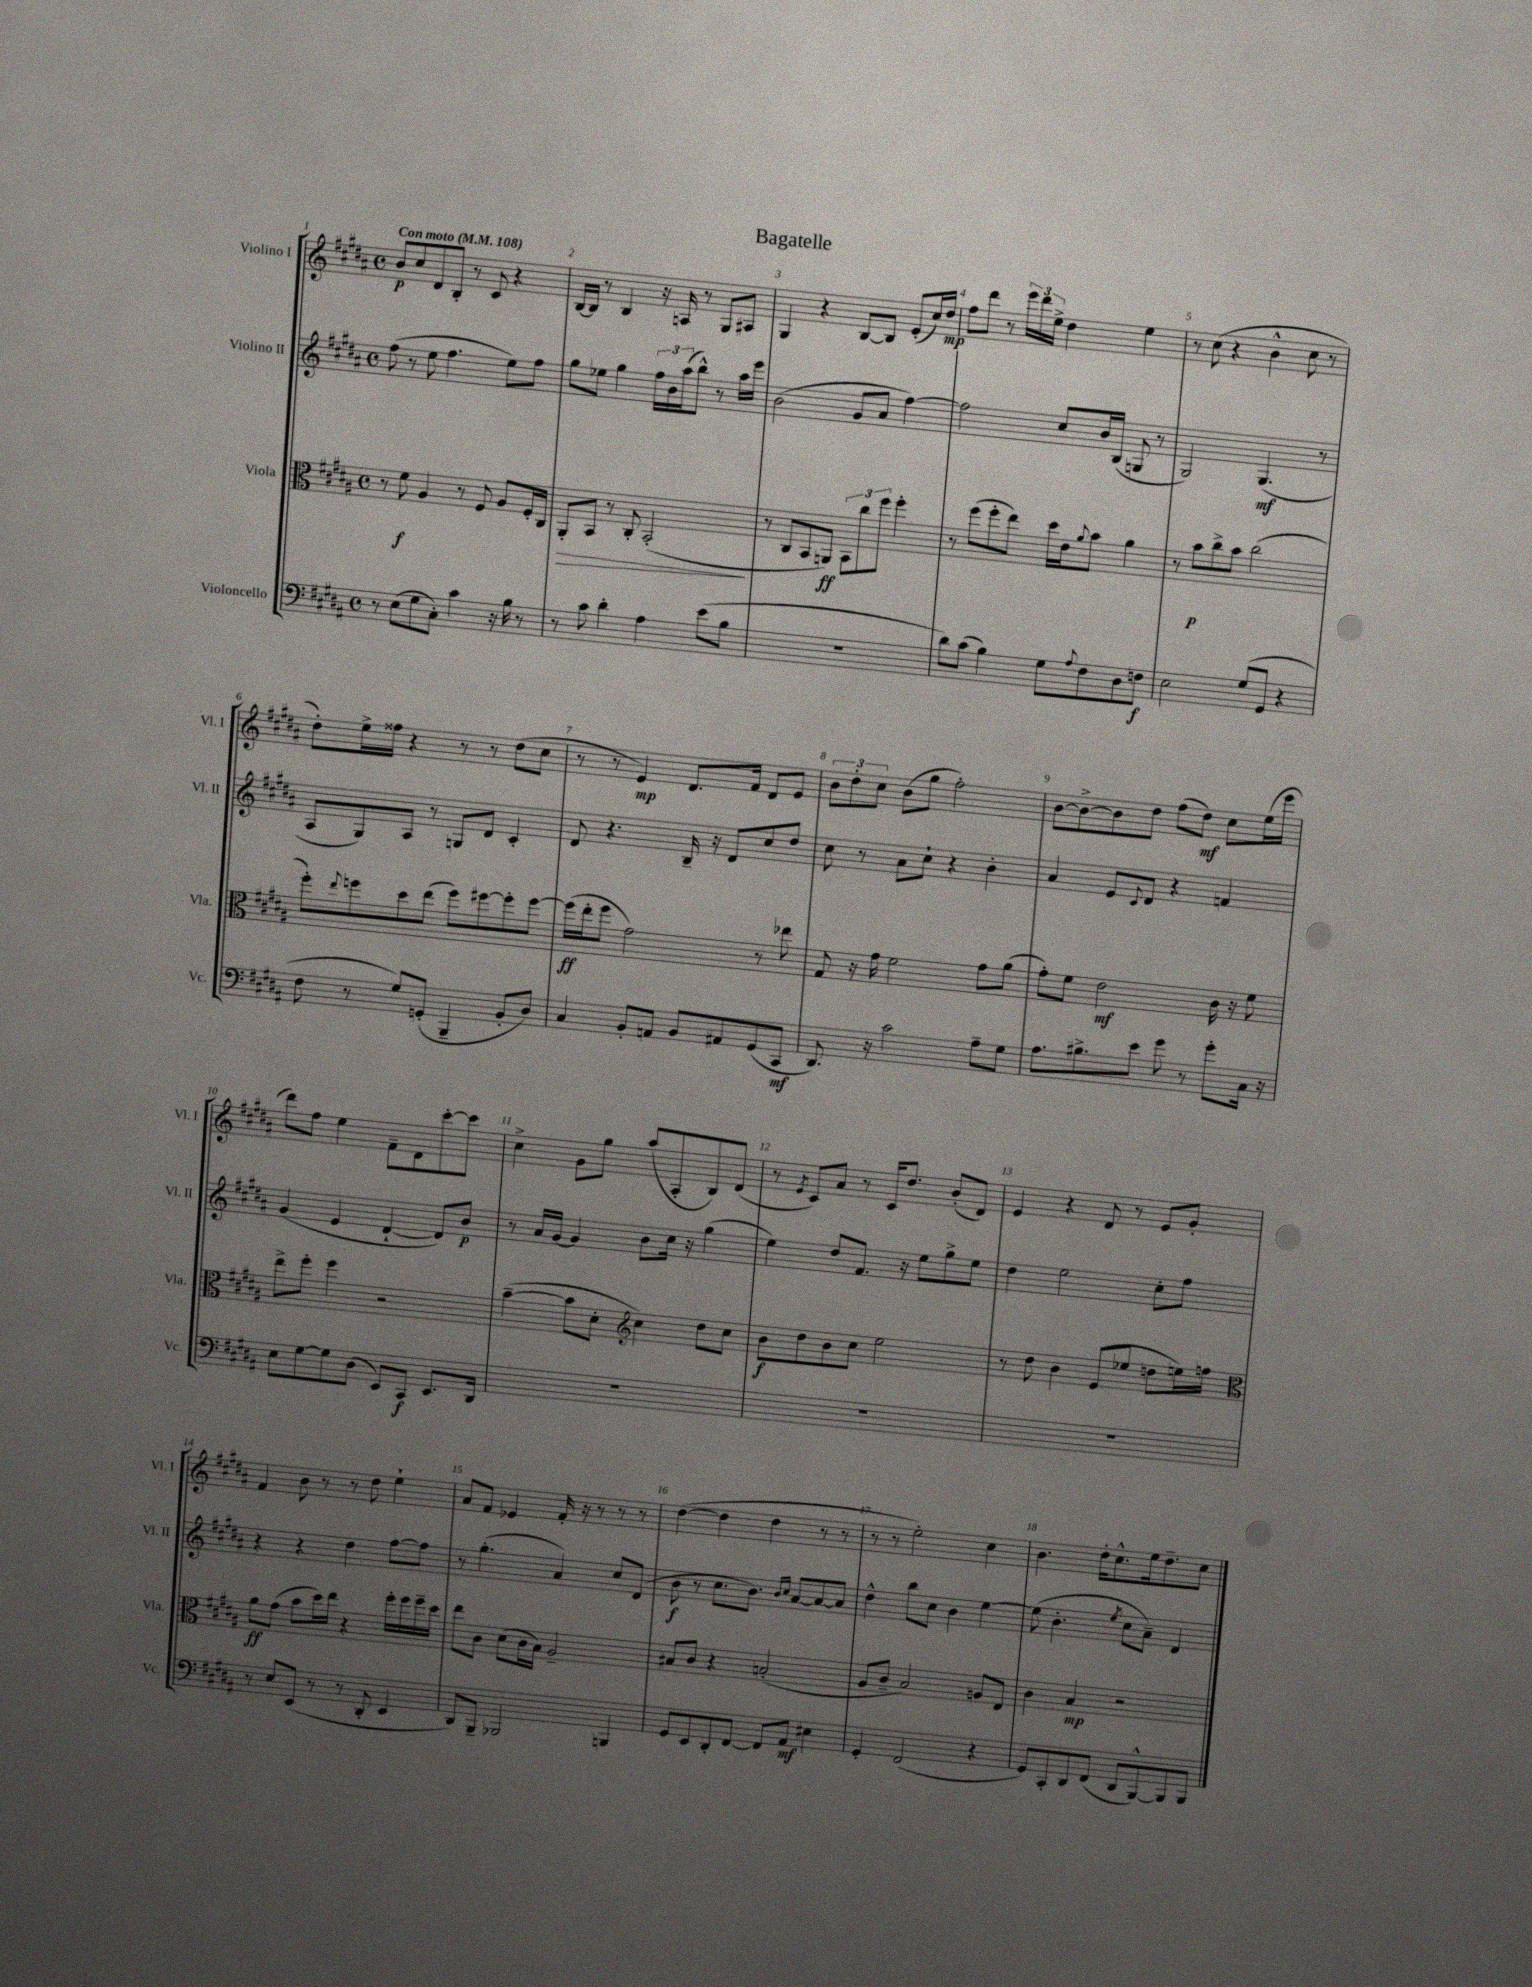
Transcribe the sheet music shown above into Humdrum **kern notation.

**kern	**dynam	**kern	**dynam	**kern	**dynam	**kern	**dynam
*part4	*part4	*part3	*part3	*part2	*part2	*part1	*part1
*staff4	*staff4	*staff3	*staff3	*staff2	*staff2	*staff1	*staff1
*I"Violoncello	*	*I"Viola	*	*I"Violino II	*	*I"Violino I	*
*I'Vc.	*	*I'Vla.	*	*I'Vl. II	*	*I'Vl. I	*
*clefF4	*	*clefC3	*	*clefG2	*	*clefG2	*
*k[f#c#g#d#a#]	*	*k[f#c#g#d#a#]	*	*k[f#c#g#d#a#]	*	*k[f#c#g#d#a#]	*
*M4/4	*	*M4/4	*	*M4/4	*	*M4/4	*
*met(c)	*	*met(c)	*	*met(c)	*	*met(c)	*
*MM108	*	*MM108	*	*MM108	*	*MM108	*
=1	=1	=1	=1	=1	=1	=1	=1
!	!	!	!	!	!	!LO:TX:a:B:t=Con moto	!
8r	.	8r	.	(8ff#\	.	8b/L	p
(8E\L	.	8f#\	f	8r	.	8cc#/	.
8G#\	.	4A#/	.	8ee\	.	8d#/	.
8C#'\J)	.	.	.	4.ff#\	.	8B'/J	.
4c#\	.	8r	.	.	.	8r	.
.	.	8F#/	.	.	.	8c#/	.
16r	.	8A#/L	.	8ee\L)	.	4r	.
16B\	.	.	.	.	.	.	.
8r	.	16F#'/L	.	8ff#\J	.	.	.
.	.	16C#/JJ	.	.	.	.	.
=2	=2	=2	=2	=2	=2	=2	=2
!	!	!	!LO:HP:b	!	!	!	!
8r	.	8AA#'/L	>	8gg#\L	.	[16B/LL	.
.	.	.	.	.	.	16B/JJ]	.
8c#\	.	8BB/J	.	8ee-X\J	.	8r	.
4d#'\	.	8r	.	4gg#\	.	4B/	.
.	.	8C#'/	.	.	.	.	.
4A#\	.	(2BB'/	.	24ff#\LL	.	16r	.
.	.	.	.	24b\	.	.	.
.	.	.	.	.	.	16An/	.
.	.	.	.	(24aa#\J	.	.	.
.	.	.	.	8bb^^\J)	.	8r	.
(8e\L	.	.	.	8r	.	8G#/L	.
8B\J	.	.	.	16aa#\LL	.	8A#X/J	.
.	.	.	.	16eee\JJ	.	.	.
.	.	.	]	.	.	.	.
=3	=3	=3	=3	=3	=3	=3	=3
1r	.	8r	.	(2b\	.	4G#/	.
.	.	8C#/L	.	.	.	.	.
.	.	8BB/	.	.	.	4r	.
.	.	8AAn/J)	ff	.	.	.	.
.	.	12BB\L	.	8g#/L	.	[8B/L	.
.	.	12cc#\	.	.	.	.	.
.	.	.	.	8a#/J	.	8B/J]	.
.	.	12ff#\J	.	.	.	.	.
.	.	4ff#'\	.	[4ff#\)	.	(8e'/L	.
.	.	.	.	.	.	16cc#/L)	.
.	.	.	.	.	.	16dd#/JJ	mp
=4	=4	=4	=4	=4	=4	=4	=4
8d#\L)	.	8r	.	2ff#\]	.	8ff#\L	.
(8c#\J	.	(8ff#\L	.	.	.	8ddd#\J	.
4B\)	.	8ff#'\	.	.	.	8r	.
.	.	8ee\J)	.	.	.	24eee\LL	.
.	.	.	.	.	.	24ddd#\	.
.	.	.	.	.	.	24ee^\JJ	.
8G#\L	.	16dd#\LL	.	8cc#/L	.	4dd#\	.
.	.	16e\J	.	.	.	.	.
8qqA#/	.	8qqa#/	.	.	.	.	.
8F#\	.	8b\J	.	16b/L	.	.	.
.	.	.	.	(16B/JJ	.	.	.
8D#\	.	4a#\	.	8Gn/	.	4ee\	.
8Fn\J	f	.	.	8r	.	.	.
=5	=5	=5	=5	=5	=5	=5	=5
2E\	.	8r	.	2G#/)	.	8r	.
.	.	8b\L	p	.	.	(8cc#\	.
.	.	8cc#^\	.	.	.	4r	.
.	.	8b\J	.	.	.	.	.
(8G#/L	.	(2cc#\	.	(4.G#/	mf	4b^^\	.
8GG#/J	.	.	.	.	.	.	.
4r	.	.	.	.	.	8cc#\	.
.	.	.	.	8r	.	8r	.
!!LO:LB:g=z
=6	=6	=6	=6	=6	=6	=6	=6
8F#\	.	8ff#'\L)	.	8A#/L	.	8dd#'\L)	.
.	.	8qqee/	.	.	.	.	.
8r	.	8ffn\	.	8G#/)	.	16ee^\L	.
.	.	.	.	.	.	16ff##X\JJ	.
8G#/L)	.	8dd#\	.	8A#/J	.	4r	.
(8GGn'/J	.	(8ee\J	.	8r	.	.	.
4BBB~/	.	8ff\L)	.	8Gn/L	.	8r	.
.	.	[8ff#X\	.	8d#/J	.	8r	.
8BB'/L	.	8ff#'\]	.	4c#'/	.	(8dd#\L	.
8D#/J)	.	[8ff#\J	.	.	.	8cc#\J	.
=7	=7	=7	=7	=7	=7	=7	=7
4C#/	.	(16ff#\LL]	ff	8d#/	.	8r	.
.	.	16ee'\J	.	.	.	.	.
.	.	8ff#\J	.	4.r	.	8r	.
8BB'/L	.	2g#\)	.	.	.	4e/)	mp
8AAn/J	.	.	.	.	.	.	.
8BB/L	.	.	.	16B~/	.	8.d#/L	.
.	.	.	.	16r	.	.	.
8AA#X/	.	.	.	8d#/L	.	.	.
.	.	.	.	.	.	16f#/Jk	.
(8GG#/	.	8r	.	8cc#/	.	8d#/L	.
8CC#/J	mf	8ee-X\	.	8dd#/J	.	8e/J	.
=8	=8	=8	=8	=8	=8	=8	=8
8.DD#/)	.	8G#/	.	8cc#\	.	12b\L	.
.	.	.	.	.	.	12dd#'\	.
.	.	16r	.	8r	.	.	.
.	.	.	.	.	.	12cc#\J	.
16r	.	16g#\	.	.	.	.	.
2c#\	.	2f#\	.	8a#\L	.	(8b\L	.
.	.	.	.	8cc#`\J	.	8gg#\J	.
.	.	.	.	4r	.	2ff#'\)	.
8A#~\L	.	8g#\L	.	4b'\	.	.	.
8G#\J	.	(8a#\J	.	.	.	.	.
=9	=9	=9	=9	=9	=9	=9	=9
8.A#\L	.	8g#'\L)	.	4a#/	.	[8b\L	.
.	.	8f#\J	.	.	.	8b^\_	.
8.B#X^\	.	.	.	.	.	.	.
.	.	2e\	mf	8e/L	.	8b\]	.
.	.	.	.	8qqc#/	.	.	.
8e\J	.	.	.	8d#/J	.	8dd#\J	.
8g#\	.	.	.	4r	.	(8ff#\L	.
8r	.	.	.	.	.	8dd#\J)	mf
8g#'\L	.	16c#\	.	4fn/	.	8cc#\L	.
.	.	16r	.	.	.	.	.
16C#\Jk	.	8f#\	.	.	.	(16ee\L	.
16r	.	.	.	.	.	16eee\JJ	.
!!LO:LB:g=z
=10	=10	=10	=10	=10	=10	=10	=10
8E\L	.	8ee^\L	.	(4g#/	.	8ddd#\L)	.
[8G#\	.	8ff#'\J	.	.	.	8ff#\J	.
8G#\]	.	4ff#\	.	4e/	.	4ee\	.
(8D#\J	.	.	.	.	.	.	.
8EE/L)	.	2r	.	[4d#`/	.	8f#~\L	.
8CC#/J	f	.	.	.	.	8d#\	.
8.EE/L	.	.	.	8d#/L])	.	[8ccc#'\	.
.	.	.	.	8b/J	p	8ccc#\J]	.
16DD#/Jk	.	.	.	.	.	.	.
=11	=11	=11	=11	=11	=11	=11	=11
1r	.	([4b~\	.	8r	.	4cc#^\	.
.	.	.	.	16a#/LL	.	.	.
.	.	.	.	[16g#/JJ	.	.	.
.	.	8b\L]	.	4g#/]	.	8g#\L	.
.	.	8d#'\J	.	.	.	8gg#\J	.
*	*	*clefG2	*	*	*	*	*
.	.	4cc#\)	.	8b\L	.	(8aa#/L	.
.	.	.	.	16cc#\Jk	.	8A#'/	.
.	.	.	.	16r	.	.	.
.	.	8dd#\L	.	(4gg#\	.	8B/)	.
.	.	8cc#\J	.	.	.	(8d#/J	.
=12	=12	=12	=12	=12	=12	=12	=12
1r	.	8b\L	f	4ee\)	.	8r	.
.	.	.	.	.	.	8qe/	.
.	.	8dd#\	.	.	.	8c#/L)	.
.	.	8b\	.	8dd#/L	.	8a#/J	.
.	.	8cc#\J	.	8.f#/J	.	8r	.
.	.	2ee\	.	.	.	16c#/KL	.
.	.	.	.	16r	.	8.dd#/J	.
.	.	.	.	8ee\L	.	.	.
.	.	.	.	8gg#^\	.	(8b'/L	.
.	.	.	.	8ee\J	.	8d#/J)	.
=13	=13	=13	=13	=13	=13	=13	=13
1r	.	8r	.	4dd#\	.	4e/	.
.	.	8dd#\	.	.	.	.	.
.	.	4b\	.	2ee\	.	4r	.
.	.	(8e/L	.	.	.	8d#/	.
.	.	8ee-X/J	.	.	.	8r	.
.	.	8ddn\L	.	8cc#'\L	.	8e/L	.
.	.	16een\L)	.	8ff#\J	.	8g#'/J	.
.	.	16ffn\JJ	.	.	.	.	.
!!LO:LB:g=z
=14	=14	=14	=14	=14	=14	=14	=14
*	*	*clefC3	*	*	*	*	*
8r	.	8a#\L	ff	4r	.	4f#/	.
8E/L	.	(8g#\J	.	.	.	.	.
(8EE/J	.	8b\L	.	4r	.	8b\	.
8r	.	16dd#\L)	.	.	.	8r	.
.	.	16ee\JJ	.	.	.	.	.
8r	.	4r	.	4dd#\	.	8r	.
8DD#'/	.	.	.	.	.	8dd#\	.
4EE/	.	16ff#'\LL	.	[8ff#\L	.	4ee`\	.
.	.	16ff#\	.	.	.	.	.
.	.	16ff#~\	.	8ff#\J]	.	.	.
.	.	16dd#\JJ	.	.	.	.	.
=15	=15	=15	=15	=15	=15	=15	=15
8DD#/L)	.	8ee\L	.	8r	.	8a#/L	.
8BBB~/J	.	8c#\J	.	(4.gg#'\	.	8f#/J	.
2BBB-X/	.	(8d#\L	.	.	.	4e-X/	.
.	.	16c#\L	.	.	.	.	.
.	.	16B\JJ)	.	.	.	.	.
.	.	2A#~/	.	4a#/)	.	16f#'/	.
.	.	.	.	.	.	16r	.
.	.	.	.	.	.	8r	.
4BBBn/	.	.	.	8cc#/L	.	8r	.
.	.	.	.	(8d#/J	.	8r	.
=16	=16	=16	=16	=16	=16	=16	=16
8GG#/L	.	8B#X/L	.	8b\	f	([4dd#\	.
8EE/	.	8c#/J	.	8r	.	.	.
8DD#'/	.	4r	.	8.cc#\L	.	4dd#\]	.
[8FF#/J	.	.	.	.	.	.	.
.	.	.	.	8.b\J)	.	.	.
8FF#/L]	.	(2Bn'/	.	.	.	4dd#\	.
.	.	.	.	16qqb/LL	.	.	.
.	.	.	.	16qqcc#/JJ	.	.	.
8AA#/J	mf	.	.	[8a#/L	.	.	.
4E#X\	.	.	.	8a#/_	.	8r	.
.	.	.	.	8a#/J]	.	8r	.
=17	=17	=17	=17	=17	=17	=17	=17
4GG#'/	.	8A#/L	.	4dd#^^\	.	8r	.
.	.	8c#~/J	.	.	.	8r	.
(2FF#/	.	2B/)	.	8bb\L	.	2ee'\)	.
.	.	.	.	8cc#\J	.	.	.
.	.	.	.	4b\	.	.	.
4r	.	8An/L	.	[4ee\	.	4cc#\	.
.	.	8E/J	.	.	.	.	.
=18	=18	=18	=18	=18	=18	=18	=18
8GG#/L)	.	4c#\	.	(8ee\]	.	4.b\	.
8CC#'/	.	.	.	4.b'\	.	.	.
8DD#/	.	4B/	mp	.	.	.	.
(8FF#/J	.	.	.	.	.	16dd#'\KL	.
.	.	.	.	.	.	8.cc#^^\	.
.	.	.	.	8qee/	.	.	.
8DD#/L	.	2r	.	8cc#\L	.	.	.
[8BBB^^/)	.	.	.	8a#~\J)	.	16ee\k	.
.	.	.	.	.	.	8.dd#~\	.
8BBB/]	.	.	.	4d#/	.	.	.
8BBB/J	.	.	.	.	.	8cc#\J	.
==	==	==	==	==	==	==	==
*-	*-	*-	*-	*-	*-	*-	*-
